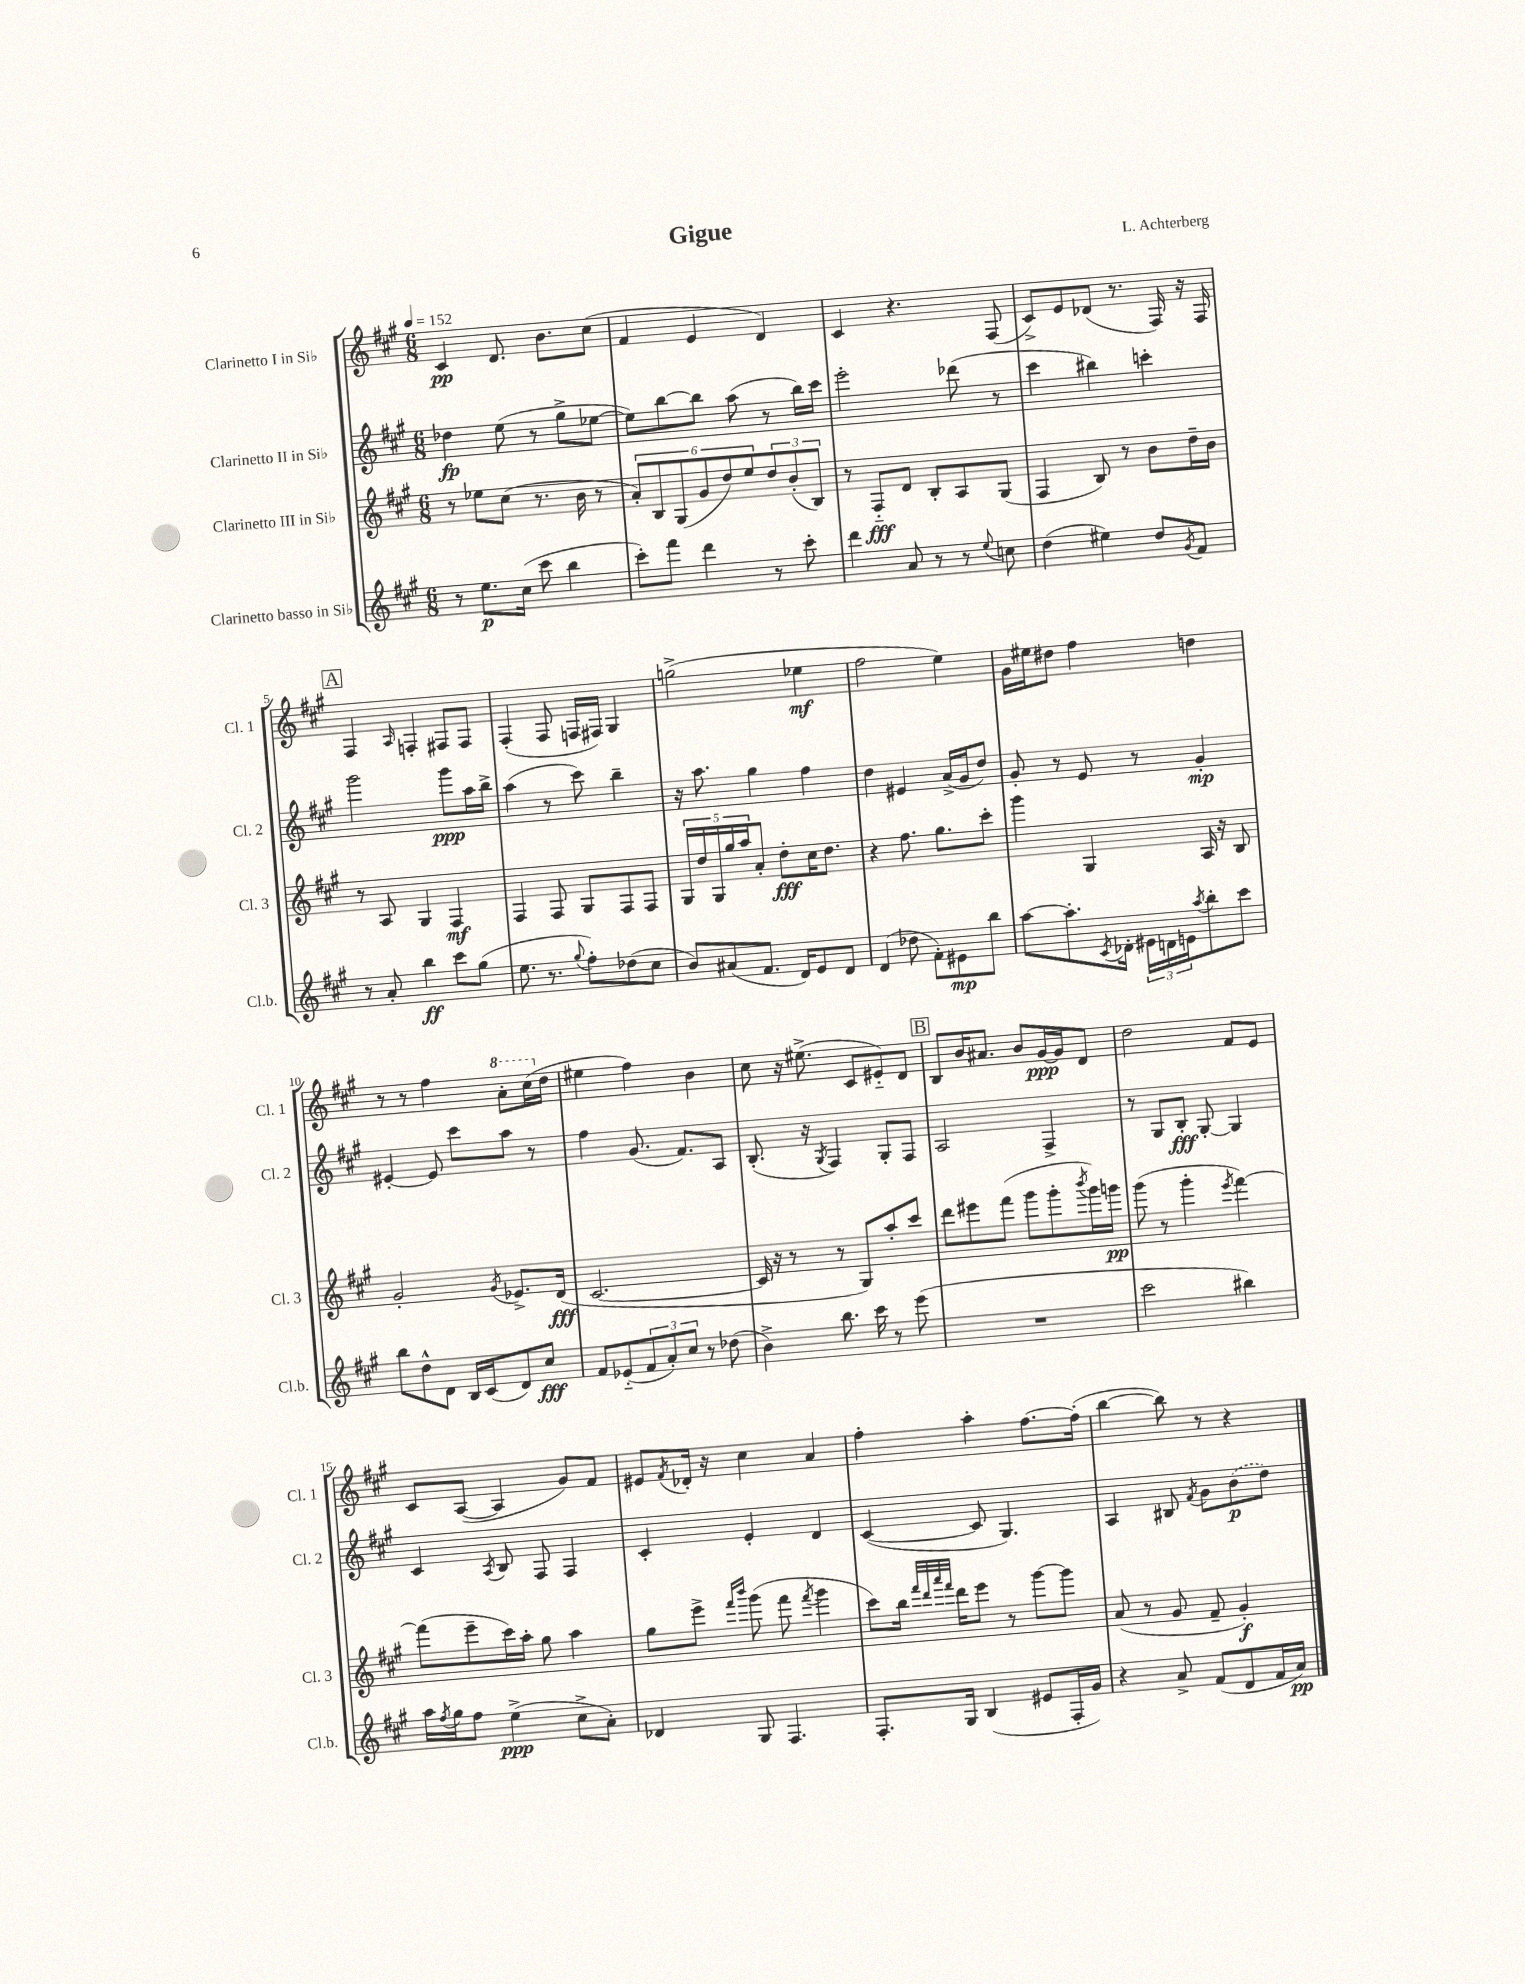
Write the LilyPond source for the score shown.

\header { title = "Gigue" composer = "L. Achterberg" }
<<
\new StaffGroup <<
\new Staff = "s0" \with { instrumentName = "Clarinetto I in Sib" shortInstrumentName = "Cl. 1" } {
    \clef treble \key a \major \numericTimeSignature \time 6/8 \tempo 4 = 152
    cis'4\pp d'8. b'8. cis''8( |
    fis'4 e'4 d'4) |
    cis'4 r4. fis8( |
    cis'8->) e'8 des'8( r8. fis16) r16 fis16 |
    \mark \markup { \box "A" } fis4 \grace { a16 } f4-. fis8 fis8 |
    fis4-.( fis8 f16 fis16) gis4 |
    g''2->( ees''4\mf |
    fis''2 e''4) |
    gis'16 eis''16 dis''8 fis''4 d''4 |
    r8 r8 fis''4 \ottava #1 a''8-. cis'''16( \ottava #0 d''16 |
    eis''4 fis''4) b'4 |
    cis''8 r16 eis''8.->( cis'8 eis'8-_) d'8 |
    \mark \markup { \box "B" } b8 b'16 ais'8. b'8 gis'16~\ppp gis'16 d'8 |
    d''2 fis'8 e'8 |
    cis'8 a8~( a4 gis'8) fis'8 |
    eis'8 \acciaccatura { fis'8 } des'16-. r16 cis''4 a'4 |
    fis''4-. a''4-. fis''8.~ fis''16-.( |
    b''4~ b''8) r8 r4 \bar "|." |
}
\new Staff = "s1" \with { instrumentName = "Clarinetto II in Sib" shortInstrumentName = "Cl. 2" } {
    \clef treble \key a \major \numericTimeSignature \time 6/8
    des''4\fp e''8( r8 gis''8-> ees''8~ |
    ees''8) b''8~ b''8 a''8( r8 b''16) cis'''16 |
    e'''2-. des'''8( r8 |
    cis'''4 bis''4) c'''4-. |
    \mark \markup { \box "A" } gis'''2 gis'''8\ppp a''16 b''16-> |
    a''4( r8 cis'''8) b''4-- |
    r16 a''8. gis''4 fis''4 |
    d''4 eis'4 a'16->( gis'16 d''8) |
    gis'8-. r8 e'8 r8 gis'4-.\mp |
    eis'4~-. eis'8 cis'''8 a''8 r8 |
    fis''4 gis'8.( fis'8.) a8 |
    b8.-.( r16 \acciaccatura { gis8 } fis4) gis8-. fis8 |
    \mark \markup { \box "B" } a2 fis4-> |
    r8 gis8 b8-.\fff gis8~-. gis4 |
    cis'4 \acciaccatura { a8 } b8 fis8 fis4 |
    cis'4-. e'4-. d'4 |
    cis'4~( cis'8 gis4.) |
    a4 bis8 \acciaccatura { fis'8 } gis'8 \once \slurDashed b'8\p( d''8) \bar "|." |
}
\new Staff = "s2" \with { instrumentName = "Clarinetto III in Sib" shortInstrumentName = "Cl. 3" } {
    \clef treble \key a \major \numericTimeSignature \time 6/8
    r8 ees''8 cis''8( r8. b'16 r8 |
    \tuplet 6/4 { a'8-.) b8 gis8( gis'8 d''8) e''8 } \tuplet 3/2 { d''8 b'8-.( b8) } |
    r8 fis8-_\fff d'8 b8-. a8 gis8( |
    fis4 b8) r8 b'8 d''16-- b'16 |
    \mark \markup { \box "A" } r8 a8 gis4 fis4\mf |
    fis4 fis8 gis8 fis8 fis8 |
    \tuplet 5/4 { gis16 d''16 gis16 gis''16 a''16 } a'8-. d''8-.\fff cis''16 d''8. |
    r4 fis''8. gis''8. cis'''8-. |
    gis'''4 gis4 a16 r16 b8 |
    gis'2-. \acciaccatura { gis'8 } ees'8.-> d'16\fff( |
    cis'2.~ |
    cis'16 r16 r8 r8 gis8) a''8-. cis'''8 |
    \mark \markup { \box "B" } d'''8 eis'''8 fis'''8( gis'''8 gis'''8-. \acciaccatura { b'''8 } gis'''16) g'''16\pp |
    gis'''8( r8 gis'''4-. \acciaccatura { e'''8 } fis'''4~) |
    fis'''8( e'''8-- cis'''16) a''16-. gis''8 a''4 |
    gis''8 e'''8-> \grace { fis'''16 b'''16 } gis'''8( fis'''8 \acciaccatura { fis'''8 } gis'''4 |
    cis'''8) b''16 \grace { fis'''32 d'''32 a'''32 fis'''32 } d'''16 e'''8 r8 gis'''8~ gis'''8 |
    a'8( r8 gis'8 fis'8-- gis'4-.\f) \bar "|." |
}
\new Staff = "s3" \with { instrumentName = "Clarinetto basso in Sib" shortInstrumentName = "Cl.b." } {
    \clef treble \key a \major \numericTimeSignature \time 6/8
    r8 e''8.\p cis''16( cis'''8 b''4 |
    cis'''8-.) fis'''8 d'''4 r8 cis'''8-. |
    d'''4 a'8 r8 r8 \appoggiatura { e''8 } c''8 |
    d''4( eis''4) d''8 \acciaccatura { gis'8 } fis'8 |
    \mark \markup { \box "A" } r8 a'8-. b''4\ff cis'''8 gis''8( |
    e''8. r8. \appoggiatura { gis''8 } fis''8-.) des''8( cis''8 |
    b'8) ais'8( fis'8. d'16) e'8 d'8 |
    d'4( des''8 fis'8-.) eis'8\mp b''8 |
    a''8~ a''8.-. \acciaccatura { cis'8 } des'16-. \tuplet 3/2 { eis'16 d'16 e'16 } \acciaccatura { a''8 } b''8-. cis'''8 |
    b''8 d''8-^ d'8 b16 cis'16( d'8) cis''8\fff |
    fis'8 ees'8-_( \tuplet 3/2 { fis'8 a'8-.) cis''8 } r8 des''8( |
    b'4->) b''8. cis'''16 r8 e'''8( |
    \mark \markup { \box "B" } R2. |
    cis'''2 bis''4) |
    a''16 \acciaccatura { fis''8 } gis''16 fis''8 e''4->\ppp( cis''8-> a'8-.) |
    des'4 gis8 fis4. |
    fis8.-. gis16 b4( eis'8 fis16-. gis'16) |
    r4 a'8-> fis'8( d'8 fis'16 a'16\pp) \bar "|." |
}
>>
>>
